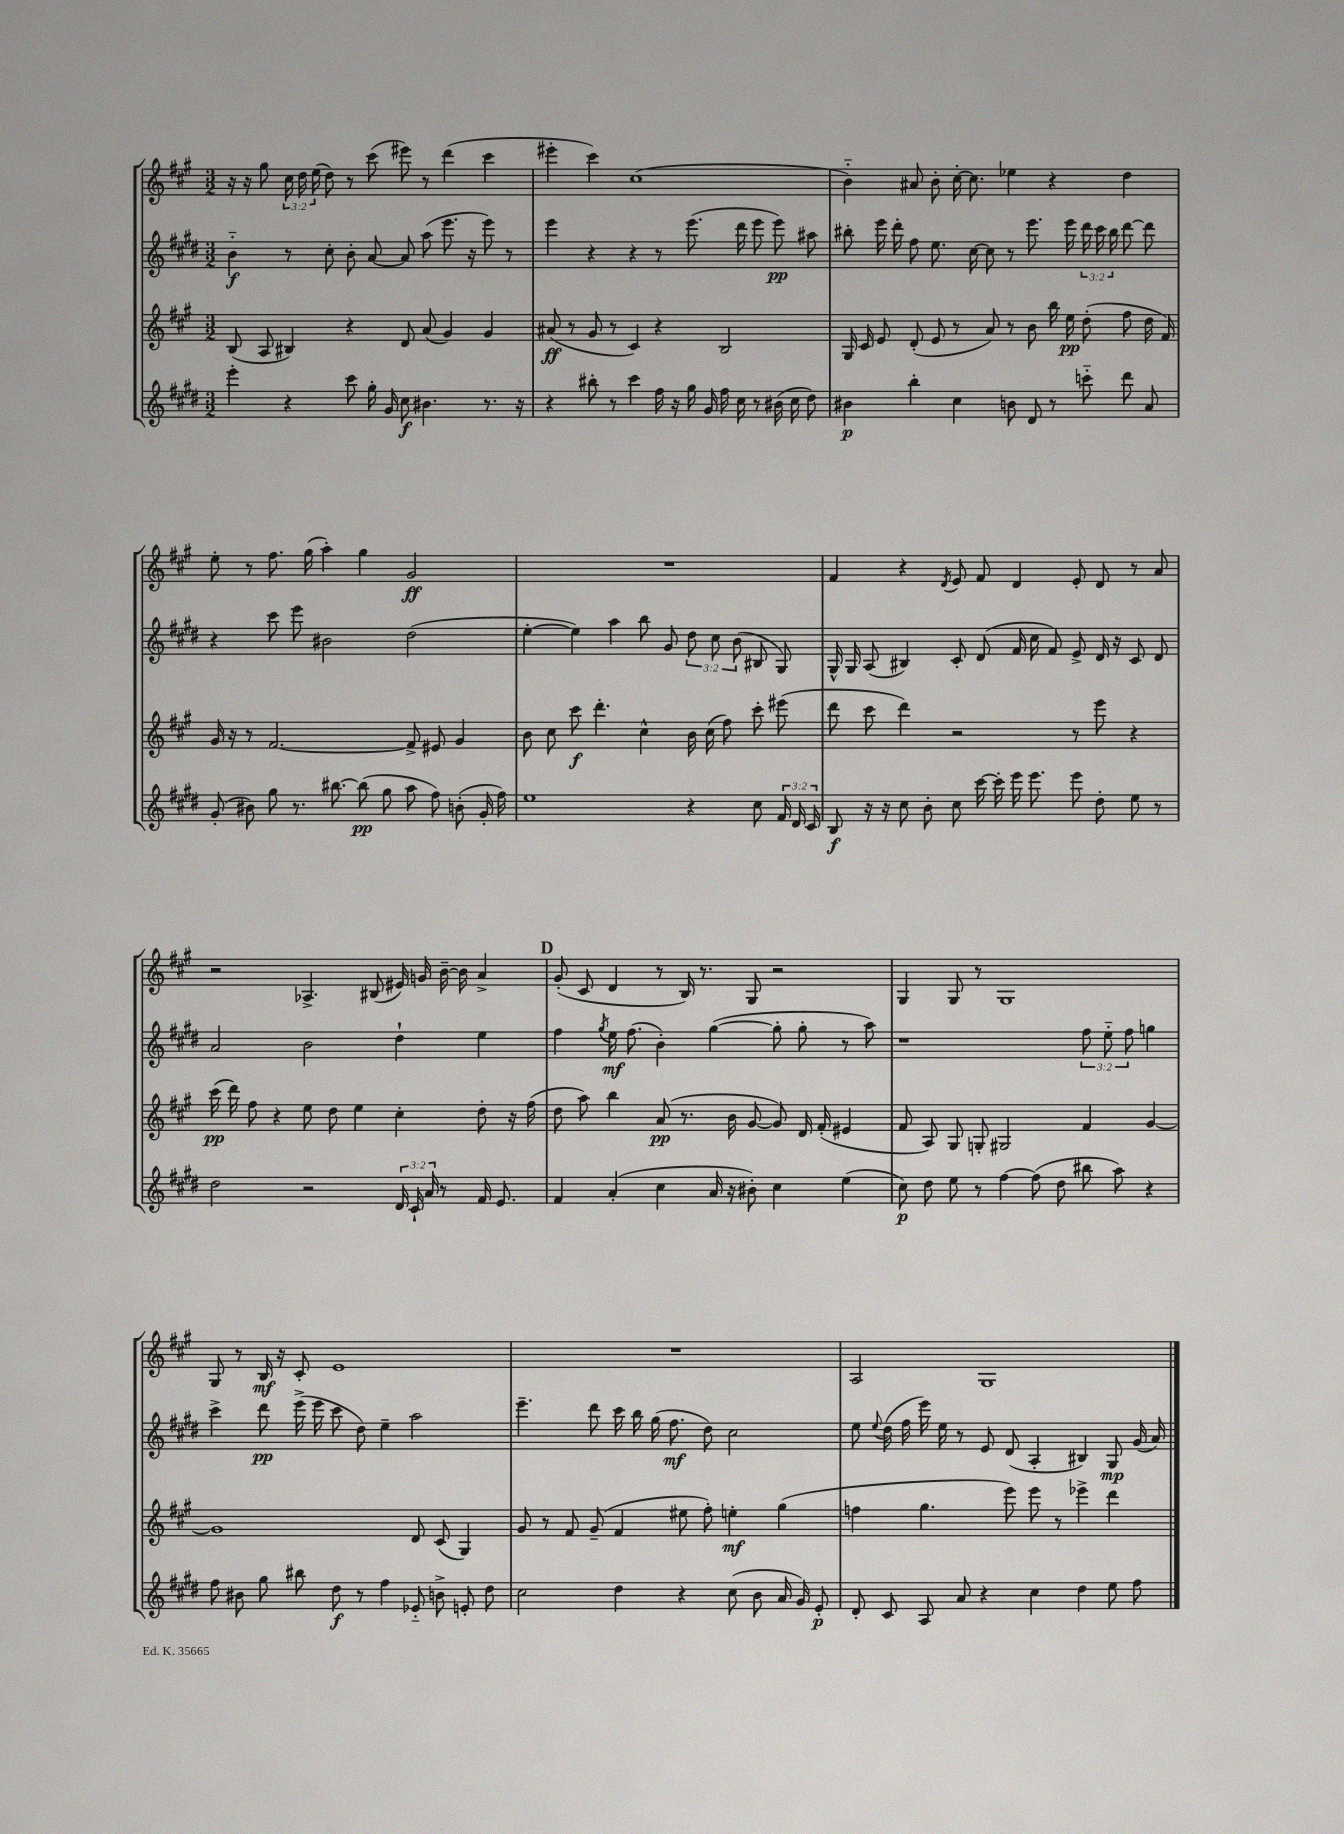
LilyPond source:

<<
\new StaffGroup <<
\new Staff = "s0" {
    \clef treble \key a \major \numericTimeSignature \time 3/2 \override Staff.TupletNumber.text = #tuplet-number::calc-fraction-text
    \autoBeamOff r16 r16 gis''8 \tuplet 3/2 { cis''16 d''16 e''16( } d''8) r8 cis'''8( eis'''8) r8 d'''4( cis'''4 |
    eis'''4-. cis'''4) cis''1( |
    b'4-_) ais'8 b'8-. cis''16~-. cis''8. ees''4 r4 d''4 |
    e''8-. r8 fis''8. gis''16( a''4-.) gis''4 gis'2\ff |
    R1. |
    fis'4 r4 \acciaccatura { d'8 } e'8 fis'8 d'4 e'8-. d'8 r8 a'8 |
    r2 aes4.-> bis8( eis'16) g'16 b'16~-- b'16 a'4-> |
    \mark \markup { \bold "D" } gis'8-.( cis'8 d'4 r8 b16) r8. gis8 r2 |
    gis4 gis8 r8 gis1 |
    gis8 r8 b16\mf r16 cis'8-. e'1 |
    R1. |
    a2 gis1 \bar "|." |
}
\new Staff = "s1" {
    \clef treble \key e \major \numericTimeSignature \time 3/2 \override Staff.TupletNumber.text = #tuplet-number::calc-fraction-text
    \autoBeamOff b'4-_\f r8 cis''8-. b'8-. a'8~ a'8 a''8( e'''8. r16 e'''8) r8 |
    e'''4 r4 r4 r8 e'''8.( dis'''16 e'''8 e'''8\pp) ais''8 |
    bis''8-. e'''16 dis'''16-. fis''8 e''8. cis''16~ cis''8 r8 e'''8. e'''16 \tuplet 3/2 { dis'''16 cis'''16 bis''16 } dis'''8~ dis'''8 |
    r4 cis'''8 e'''8 bis'2 dis''2( |
    e''4~-. e''4) a''4 b''8 gis'8 \tuplet 3/2 { dis''8 cis''8 b'8( } bis8 gis8) |
    gis16-^ gis16 a8( bis4) cis'8-. dis'8( fis'16 cis''16 fis'8) e'8-> dis'16 r16 cis'8 dis'8 |
    a'2 b'2 dis''4-! e''4 |
    \mark \markup { \bold "D" } fis''4 \acciaccatura { gis''8 } e''16\mf fis''8.( b'4-.) gis''4~( gis''8-. gis''8-. r8 a''8) |
    r1 \tuplet 3/2 { fis''8 e''8-_ fis''8 } g''4 |
    cis'''4-> dis'''8\pp e'''16->( e'''16 cis'''8 dis''8) e''4-- a''2 |
    e'''4.-- dis'''8 cis'''16 b''16 gis''16( fis''8.\mf dis''8) cis''2 |
    e''8 \appoggiatura { e''8 } dis''16( fis''16 e'''16) e''16 r8 e'8 dis'8( a4-. bis4) gis8\mp gis'16( a'16) \bar "|." |
}
\new Staff = "s2" {
    \clef treble \key a \major \numericTimeSignature \time 3/2
    \autoBeamOff b8( a8 bis4) r4 d'8 a'8( gis'4) gis'4 |
    ais'8\ff( r8 gis'8 r8 cis'4) r4 b2 |
    gis16 cis'16 e'8 d'8-.( e'8 r8 a'8) r8 b'8 b''16 e''16\pp d''8-.( fis''8 d''16 fis'16) |
    gis'16 r16 r8 fis'2.~ fis'8-> eis'8 gis'4 |
    b'8 cis''8 cis'''8\f d'''4.-. cis''4-^ b'16 cis''16( fis''8) cis'''8-. eis'''8( |
    d'''8 cis'''8 d'''4) r2 r8 e'''8 r4 |
    cis'''16\pp( d'''16) fis''8 r4 e''8 d''8 e''4 cis''4-. d''8-. r16 fis''16( |
    \mark \markup { \bold "D" } d''8 a''8) b''4 a'8\pp( r8. b'16 gis'8~ gis'8) d'16 fis'16-.( eis'4 |
    fis'8 a8) gis8 g8-. gis2 fis'4 gis'4~ |
    gis'1 d'8 cis'8( gis4) |
    gis'8 r8 fis'8 gis'8--( fis'4 eis''8 fis''8-.) e''4-.\mf gis''4( |
    f''4 gis''4. e'''8) e'''8 r8 ees'''4-> d'''4 \bar "|." |
}
\new Staff = "s3" {
    \clef treble \key e \major \numericTimeSignature \time 3/2 \override Staff.TupletNumber.text = #tuplet-number::calc-fraction-text
    \autoBeamOff e'''4-. r4 cis'''8 gis''16-. gis'16 cis''8\f bis'4. r8. r16 |
    r4 bis''8-. r8 cis'''4 fis''16 r16 gis''16 gis'16 fis''16 cis''16 r8 bis'16( cis''16 dis''8) |
    bis'4\p b''4-. cis''4 b'8 dis'8 r8 c'''8-_ dis'''8 a'8 |
    gis'8-.( bis'8) gis''8 r8. bis''8.~ bis''8\pp( gis''8 a''8 fis''8) b'8-.( gis'16-. fis''16) |
    e''1 r4 cis''8 \tuplet 3/2 { fis'16 dis'16 cis'16 } |
    b8\f r16 r16 cis''8 b'8-. cis''8 cis'''16~ cis'''16-. e'''16 e'''8. e'''8 dis''8-. e''8 r8 |
    dis''2 r2 \tuplet 3/2 { dis'16 cis'16-! a'16 } r8 fis'16 e'8. |
    \mark \markup { \bold "D" } fis'4 a'4-.( cis''4 a'16 r16 bis'8-.) cis''4 e''4( |
    cis''8\p) dis''8 e''8 r8 fis''4~ fis''8( dis''8 bis''8 a''8) r4 |
    fis''8 bis'8 gis''8 bis''8 dis''8\f r8 fis''4 ees'8-_ b'8-> e'8-. dis''8 |
    cis''2 dis''4 r4 cis''8( b'8 a'16 gis'16) e'8-.\p |
    dis'8-. cis'8 a8 a'8 r4 cis''4 dis''4 e''8 fis''8 \bar "|." |
}
>>
>>
\layout { \context { \Score \remove "Bar_number_engraver" } }
